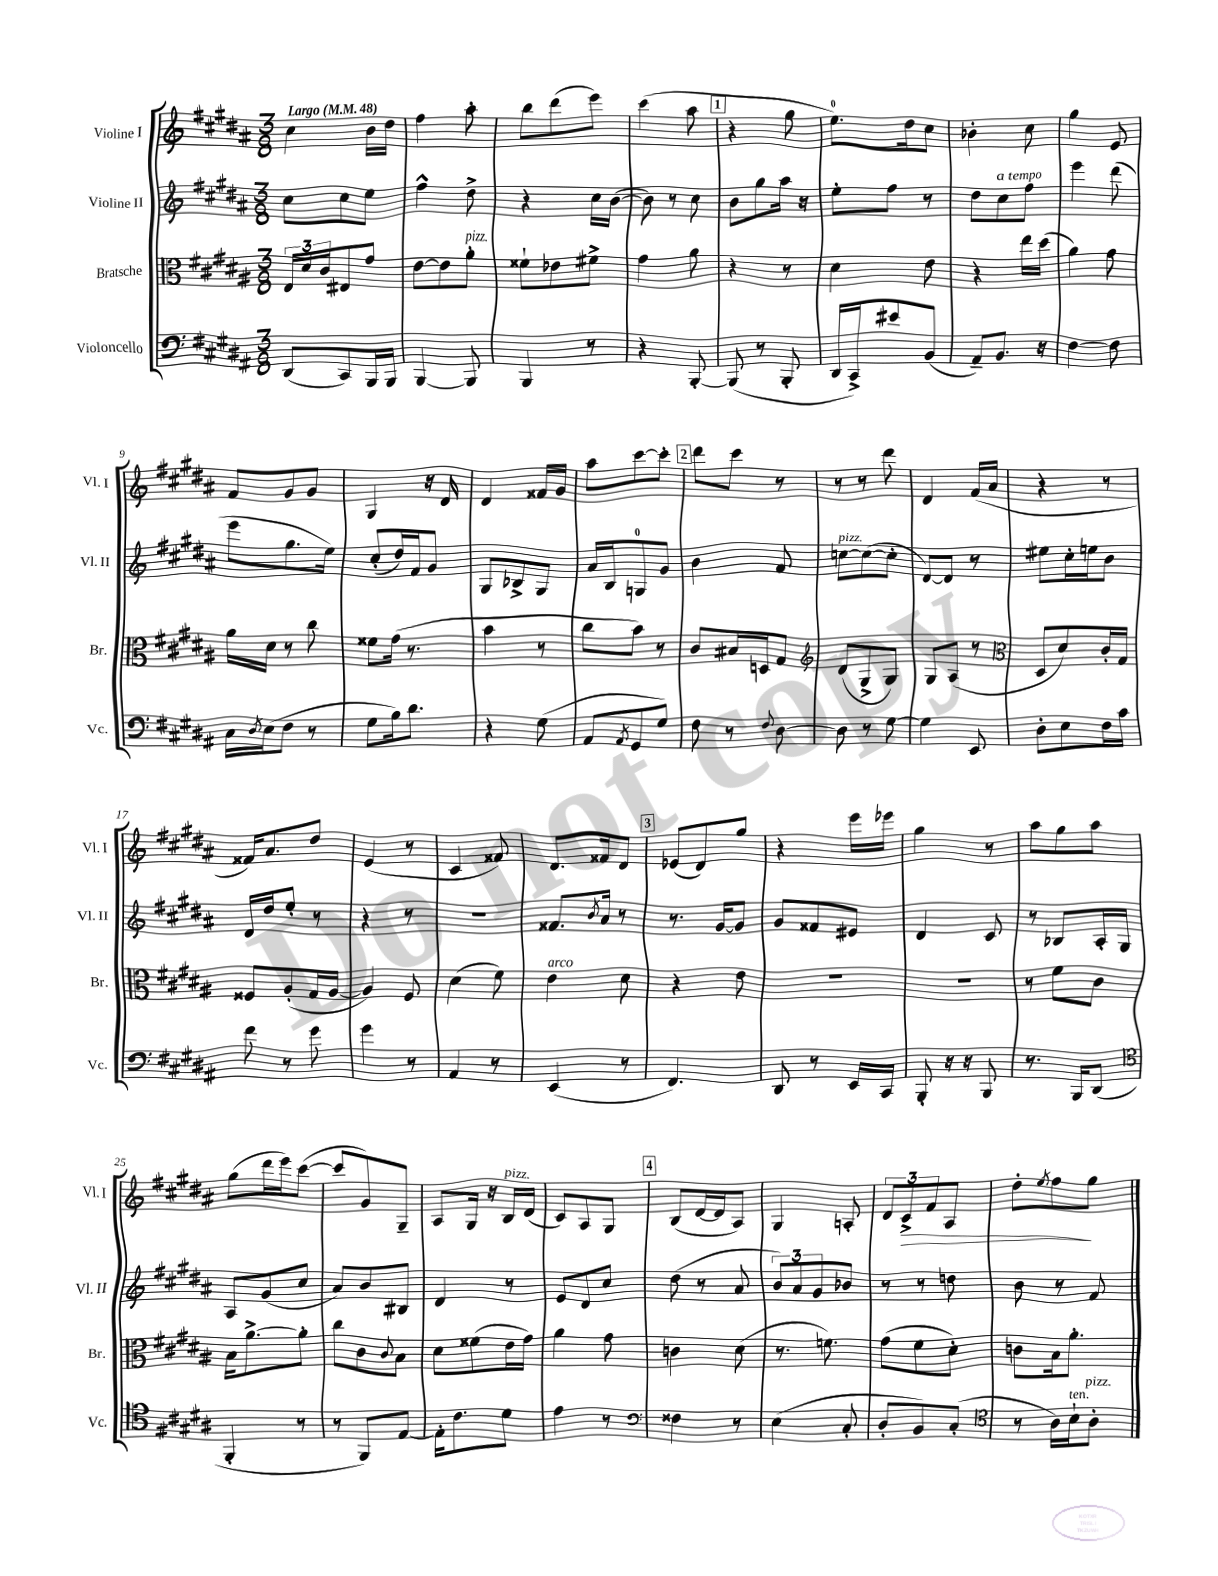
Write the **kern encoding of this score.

**kern	**kern	**kern	**kern	**dynam
*part4	*part3	*part2	*part1	*part1
*staff4	*staff3	*staff2	*staff1	*staff1
*I"Violoncello	*I"Bratsche	*I"Violine II	*I"Violine I	*
*I'Vc.	*I'Br.	*I'Vl. II	*I'Vl. I	*
*clefF4	*clefC3	*clefG2	*clefG2	*
*k[f#c#g#d#a#]	*k[f#c#g#d#a#]	*k[f#c#g#d#a#]	*k[f#c#g#d#a#]	*
*M3/8	*M3/8	*M3/8	*M3/8	*
*MM48	*MM48	*MM48	*MM48	*
=1	=1	=1	=1	=1
!	!	!	!LO:TX:a:B:t=Largo	!
(8DD#/L	24E/LL	8cc#\L	4cc#\	.
.	24d#/	.	.	.
.	24c#/J	.	.	.
8CC#/)	8E#X/	8cc#\	.	.
16BBB/L	8g#/J	8ee\J	16b\LL	.
16BBB/JJ	.	.	16dd#\JJ	.
=2	=2	=2	=2	=2
[4BBB/	[8e\L	4ff#^^\	4ff#\	.
.	8e\]	.	.	.
!	!LO:TX:a:i:t=pizz.	!	!	!
8BBB/]	8a#'\J	8dd#^\	8aa#'\	.
=3	=3	=3	=3	=3
4BBB/	8f##X`\L	4r	8bb\L	.
.	8e-X\	.	(8ddd#\	.
8r	8f#X^\J	16cc#\LL	8eee\J)	.
.	.	([16b\JJ	.	.
=4	=4	=4	=4	=4
4r	4g#\	8b\])	(4ccc#\	.
.	.	8r	.	.
[8BBB'/	8a#\	8cc#\	8aa#\	.
!!LO:REH:place=s1:t=1
=5	=5	=5	=5	=5
(8BBB/]	4r	8b\L	4r	.
8r	.	8gg#\	.	.
8BBB'/	8r	16aa#\Jk	8gg#\	.
.	.	16r	.	.
=6	=6	=6	=6	=6
16DD#/LL	4d#\	8ee'\L	8.ee\L)	.
16CC#^/J)	.	.	.	.
8e#X/	.	8ff#\J	.	.
.	.	.	16dd#\k	.
(8BB/J	8e\	8r	8cc#\J	.
=7	=7	=7	=7	=7
8AA#~/L)	4r	8dd#\L	4b-X'\	.
!	!	!LO:TX:a:i:t=a tempo	!	!
8.BB/J	.	8cc#\	.	.
.	16ee\LL	8ff#\J	8cc#\	.
16r	(16dd#\JJ	.	.	.
=8	=8	=8	=8	=8
[4F#\	4a#\)	4eee\	4gg#\	.
8F#\]	8g#\	(8ddd#\	8e/	.
!!LO:LB:g=z
=9	=9	=9	=9	=9
16C#\LL	16a#\LL	8eee\L	8f#/L	.
8qD#/	.	.	.	.
(16E\J	16d#\JJ	.	.	.
8F#\J	8r	8.gg#\	8g#/	.
8r	8cc#\	.	8g#/J	.
.	.	16ee\Jk)	.	.
=10	=10	=10	=10	=10
8G#\L	8f##X\L	(8cc#'/L	4G#/	.
16B\k)	(16g#\Jk	16dd#/L)	.	.
8.d#\J	8.r	16f#/J	.	.
.	.	8g#/J	16r	.
.	.	.	16d#/	.
=11	=11	=11	=11	=11
4r	4b\	8G#/L	4d#/	.
.	.	8B-X^/	.	.
(8G#\	8r	8G#/J	16f##X/LL	.
.	.	.	16g#/JJ	.
=12	=12	=12	=12	=12
8AA#/L	8cc#\L	16a#/LL	8aa#\L	.
.	.	16B/J	.	.
8qAA#/	.	.	.	.
8GG#/	8b\J)	8Gn/	[8ccc#\	.
8G#/J)	8r	8g#/J	8ccc#'\J]	.
!!LO:REH:place=s1:t=2
=13	=13	=13	=13	=13
8F#\	8c#/L	4b\	8ddd#\L	.
8r	16B#X/L	.	8ccc#\J	.
.	16Dn/J	.	.	.
8qqF#/	.	.	.	.
[8D#\	8G#/J	8f#/	8r	.
=14	=14	=14	=14	=14
*	*clefG2	*	*	*
!	!	!LO:TX:a:i:t=pizz.	!	!
8D#\]	(8d#/L	[8ccn\L	8r	.
8r	8G#^/	(8cc\_	8r	.
[8G#\	8G#/J)	8cc'\J]	8ddd#\	.
=15	=15	=15	=15	=15
4G#\]	8G#/L	[8d#/L)	4d#/	.
.	(8A#/J	8d#/J]	.	.
8EE/	8r	8r	(16f#/LL	.
.	.	.	16a#/JJ	.
=16	=16	=16	=16	=16
*	*clefC3	*	*	*
8D#'\L	8D#/L	8ee#X\L	4r	.
8E\	8d#/)	16cc#'\L	.	.
.	.	16een\J	.	.
16F#\L	16c#'/L	8b\J	8r	.
16c#\JJ	16G#/JJ	.	.	.
!!LO:LB:g=z
=17	=17	=17	=17	=17
8f#\	8F##X/L	16d#/LL	16f##X/KL)	.
.	.	16dd#/J	8.a#/	.
8r	(8A#'/	8ee'/J	.	.
8g#\	16G#/L	8r	8dd#/J	.
.	[16A#/JJ	.	.	.
=18	=18	=18	=18	=18
4g#\	4A#/])	4r	(4e/	.
8r	8F#/	8r	8r	.
=19	=19	=19	=19	=19
4AA#/	(4d#\	4.r	4c#/	.
8r	8f#\)	.	8f##X/)	.
=20	=20	=20	=20	=20
!	!LO:TX:a:i:t=arco	!	!	!
(4EE/	4e\	8.f##X/L	8.d#/L	.
.	.	8qb/	.	.
.	.	16a#/Jk	16f##X/k	.
8r	8d#\	8r	8d#/J	.
!!LO:REH:place=s1:t=3
=21	=21	=21	=21	=21
4.FF#/)	4r	8.r	(8e-X/L	.
.	.	.	8d#/)	.
.	.	[16g#/KL	.	.
.	8e\	8g#/J]	8gg#/J	.
=22	=22	=22	=22	=22
8DD#/	4.r	8g#/L	4r	.
8r	.	8f##X/	.	.
16EE/LL	.	8e#X/J	16eee\LL	.
16CC#/JJ	.	.	16eee-X\JJ	.
=23	=23	=23	=23	=23
8BBB'/	4.r	4d#/	4gg#\	.
16r	.	.	.	.
16r	.	.	.	.
8BBB/	.	8c#/	8r	.
=24	=24	=24	=24	=24
8.r	8r	8r	8aa#\L	.
.	8f#\L	8B-X/L	8gg#\	.
16BBB/KL	.	.	.	.
(8DD#/J	8c#\J	16A#'/L	8aa#\J	.
.	.	16G#/JJ	.	.
!!LO:LB:g=z
=25	=25	=25	=25	=25
*clefC4	*	*	*	*
4FF#'/	16B\KL	8A#/L	(8gg#\L	.
.	[8.a#^\	.	.	.
.	.	(8g#/	16ddd#\L	.
.	.	.	16eee\J)	.
8r	8a#'\J]	8cc#/J	([8ccc#\J	.
=26	=26	=26	=26	=26
8r	8cc#\L	8a#/L)	8ccc#/L]	.
8FF#/L)	8c#\	8b/	8g#/)	.
.	8qqc#/	.	.	.
[8E/J	8B\J	8B#X/J	8G#~/J	.
=27	=27	=27	=27	=27
16E'\KL]	8d#\L	4d#/	8A#/L	.
8.c#\	.	.	.	.
.	(8f##X\	.	16G#/Jk	.
.	.	.	16r	.
!	!	!	!LO:TX:a:i:t=pizz.	!
8d#\J	16e\L	8r	16B/LL	.
.	16g#\JJ)	.	(16d#/JJ	.
=28	=28	=28	=28	=28
4e\	4a#\	8e/L	8c#/L)	.
.	.	8d#/	8A#/	.
8r	8g#\	8cc#/J	8G#/J	.
!!LO:REH:place=s1:t=4
=29	=29	=29	=29	=29
*clefF4	*	*	*	*
4F##X\	4cn\	(8dd#\	(8B/L	.
.	.	8r	[16d#/L	.
.	.	.	16d#/J]	.
8r	(8d#\	8a#/	8A#/J)	.
=30	=30	=30	=30	=30
(4E\	8.r	12b/L)	4G#/	.
.	.	12a#/	.	.
.	.	12g#/	.	.
.	8.fn\)	.	.	.
8C#'/	.	8b-X/J	8An'/	.
=31	=31	=31	=31	=31
8D#'/L	(8g#\L	8r	12d#/L	.
!	!	!	!	!LO:HP:b
.	.	.	12c#^/	>
8BB/)	8f#\	8r	.	.
.	.	.	12f#/	.
(8C#'/J	8d#'\J)	8ddn\	8A#/J	.
=32	=32	=32	=32	=32
*clefC4	*	*	*	*
8r	8cn\L	8b\	8dd#'\L	.
.	.	.	8qee/	.
16A#\LL)	16B\k	8r	8ff#\	.
!LO:TX:a:i:t=ten.	!	!	!	!
16B`\J	8.a#'\J	.	.	.
!LO:TX:a:i:t=pizz.	!	!	!	!
8A#'\J	.	8f#/	8gg#\J	]
==	==	==	==	==
*-	*-	*-	*-	*-
